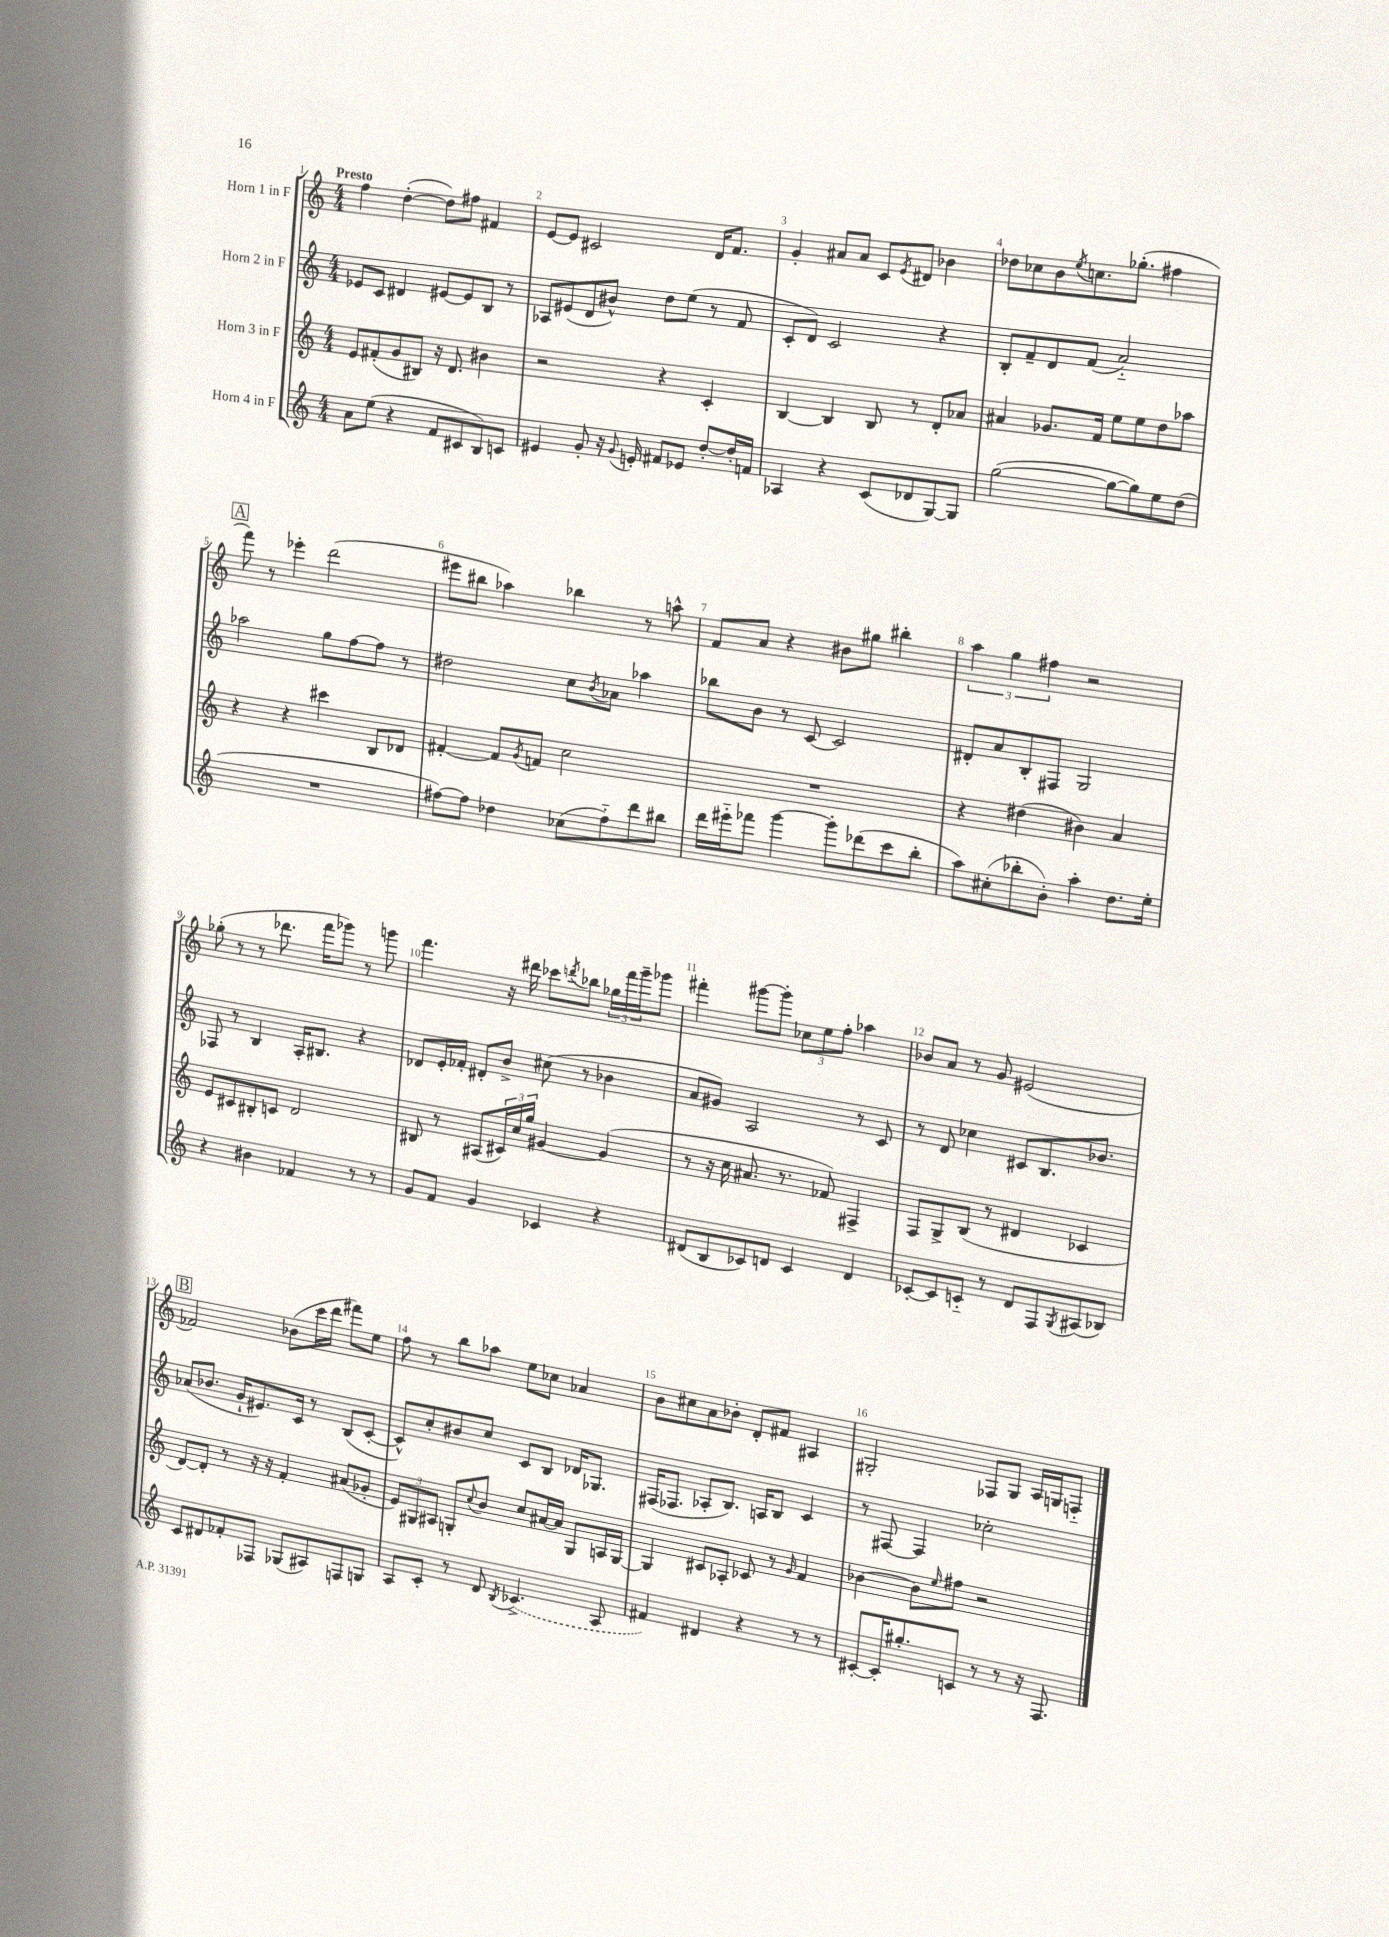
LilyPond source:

<<
\new StaffGroup <<
\new Staff = "s0" \with { instrumentName = "Horn 1 in F" } {
    \clef treble \key c \major \numericTimeSignature \time 4/4 \tempo "Presto"
    f''4 d''4~-.( d''8) fis''8 fis'4 |
    e'8~ e'8 cis'2 d'16 f'8. |
    g'4-. ais'8 ais'8 c'8 \acciaccatura { e'8 } dis'8 bes'4 |
    des''8 ces''8 b'8 \acciaccatura { e''8 } c''8. ges''8.-.( fis''4 |
    \mark \markup { \box "A" } f'''8) r8 ees'''4-. d'''2( |
    eis'''8 bis''8 aes''4) bes''4 r8 a''8-^ |
    f'8 a'8 r4 bis'8 gis''8 bis''4-. |
    \tuplet 3/2 { a''4 g''4 fis''4 } r2 |
    ges''8-.( r8 r8 des'''8. f'''16 ges'''8) r8 g'''8 |
    f'''4. r16 dis'''16 ces'''8 \acciaccatura { d'''8 } bes''8 \tuplet 3/2 { ges''16 f'''16 g'''16-- } ges'''8 |
    fis'''4-. gis'''8~ gis'''8-. \tuplet 3/2 { ces''8 e''8 f''8-. } aes''4 |
    bes'8 a'8 r8 g'8 eis'2( |
    \mark \markup { \box "B" } fes'2) bes'8( c'''16 d'''16 fis'''8) e''8 |
    f''8 r8 b''8 aes''8 e''8 ces''8 aes'4 |
    b'8 cis''8 a'8 bes'8-. d'8-. fis'8 ais4 |
    gis2-. fes8 gis8 a16 g16 f8-_ \bar "|." |
}
\new Staff = "s1" \with { instrumentName = "Horn 2 in F" } {
    \clef treble \key c \major \numericTimeSignature \time 4/4
    ees'8 c'8 dis'4 eis'8~ eis'8 b8 r8 |
    aes8 eis'8( d'8 bis'8-^) d''8 e''8( r8 f'8 |
    c'8-. d'8) c'2 r4 |
    b8-. f'8-- d'8 f'8( a'2-_) |
    \mark \markup { \box "A" } aes''2 g''8 f''8~ f''8 r8 |
    dis''2 c''8 \acciaccatura { b'8 } aes'8 aes''4 |
    bes''8 b'8 r8 c'8~ c'2 |
    dis'8-. a'8 b8-. fis8 g2 |
    fes8 r8 b4 a16-. bis8. r4 |
    des'8 e'16-. fes'16-. dis'8-. b'8-> cis''8( r8 bes'4 |
    a'8 gis'8) a2 r8 c'8 |
    r8 d'8 ces''4 cis'8 b8. bes'8. |
    \mark \markup { \box "B" } aes'8( bes'8. g'16-! eis'8.) c'16 r8 b8( c'8~-. |
    c'8-^) c''8-. bis'8 c''8 c'8 b8 des'16 ges8. |
    fis16( fes8. aes8-. b8.) a16 b8 c'4 |
    r8 fis8~ fis4 ces''2-. \bar "|." |
}
\new Staff = "s2" \with { instrumentName = "Horn 3 in F" } {
    \clef treble \key c \major \numericTimeSignature \time 4/4
    e'8 fis'8-.( g'8 bis8) r16 d'8. bis'4 |
    r2 r4 c'4-. |
    b4~ b4 b8 r8 d'8-. aes'8 |
    ais'4 ges'8. f'16 e''8 e''8 d''8 aes''8 |
    \mark \markup { \box "A" } r4 r4 cis'''4 b8 des'8 |
    fis'4~-. fis'8 \acciaccatura { g'8 } f'8 c''2 |
    R1 |
    r4 dis''4( bis'4) a'4 |
    e'8 cis'8 bis8-. c'8 d'2 |
    bis8 r8 ais8( \tuplet 3/2 { cis'16) c''16 g''16 } gis'4~ gis'4( |
    r8 r16 c''16 ais'8. r8. fes'8) fis4-> |
    f8 g8-> b8( r8 dis'4 ces'4 |
    \mark \markup { \box "B" } d'8~) d'8-. r8 r16 r16 f'4-. ais'8( ges'8-. |
    \tuplet 3/2 { e'8) gis8 ais8 } g8-. \appoggiatura { c''8 } b'8 c''8 ais'16~ ais'16 g8 a16 g16~ |
    g4 cis'8 aes8-. ces'8 r8 \grace { g'16 } f'4 |
    bes'4~ bes'8 \grace { e''16 } fis''8 r2 \bar "|." |
}
\new Staff = "s3" \with { instrumentName = "Horn 4 in F" } {
    \clef treble \key c \major \numericTimeSignature \time 4/4
    a'8 e''8( r4 f'8 cis'8 b8) c'8 |
    eis'4 g'8-. r16 \appoggiatura { g'8 } e'16-. fis'8 ees'8 d''8~-. d''16-. f'16 |
    aes4 r4 c'8( des'8 g8~) g8 |
    g''2~( g''8~ g''8) e''8 d''8( |
    \mark \markup { \box "A" } R1 |
    fis''8~) fis''8 des''4 ces''8( fis''8-_) d'''8 bis''8 |
    d'''16 eis'''16-_ fes'''8 g'''4~ g'''8-. des'''8( c'''8 b''8-. |
    a''8) cis''8-.( bes''8-. b'8-.) a''4-. d''8. e''16-. |
    r4 bis'4 fes'4 r8 r8 |
    g'8 f'8 g'4 ces'4 r4 |
    dis'8( b8 ces'8) d'8 ces'4 d'4 |
    ces'8~-. ces'8 c'8-_ r8 d'8 f8 \acciaccatura { g8 } ais8( bes8) |
    \mark \markup { \box "B" } c'8 dis'8 fes'8-. fes8 ges8( ais8) f8 g8 |
    a8 c'8-. r8 d'8 \acciaccatura { b8 } \once \slurDashed ces'4.->( a8 |
    fis'4) dis'4 r4 r8 r8 |
    cis'8~-. cis'16-. gis''8.-. c'8 r8 r8 r16 f8. \bar "|." |
}
>>
>>
\layout { \context { \Score \override BarNumber.break-visibility = ##(#f #t #t) barNumberVisibility = #all-bar-numbers-visible } }
